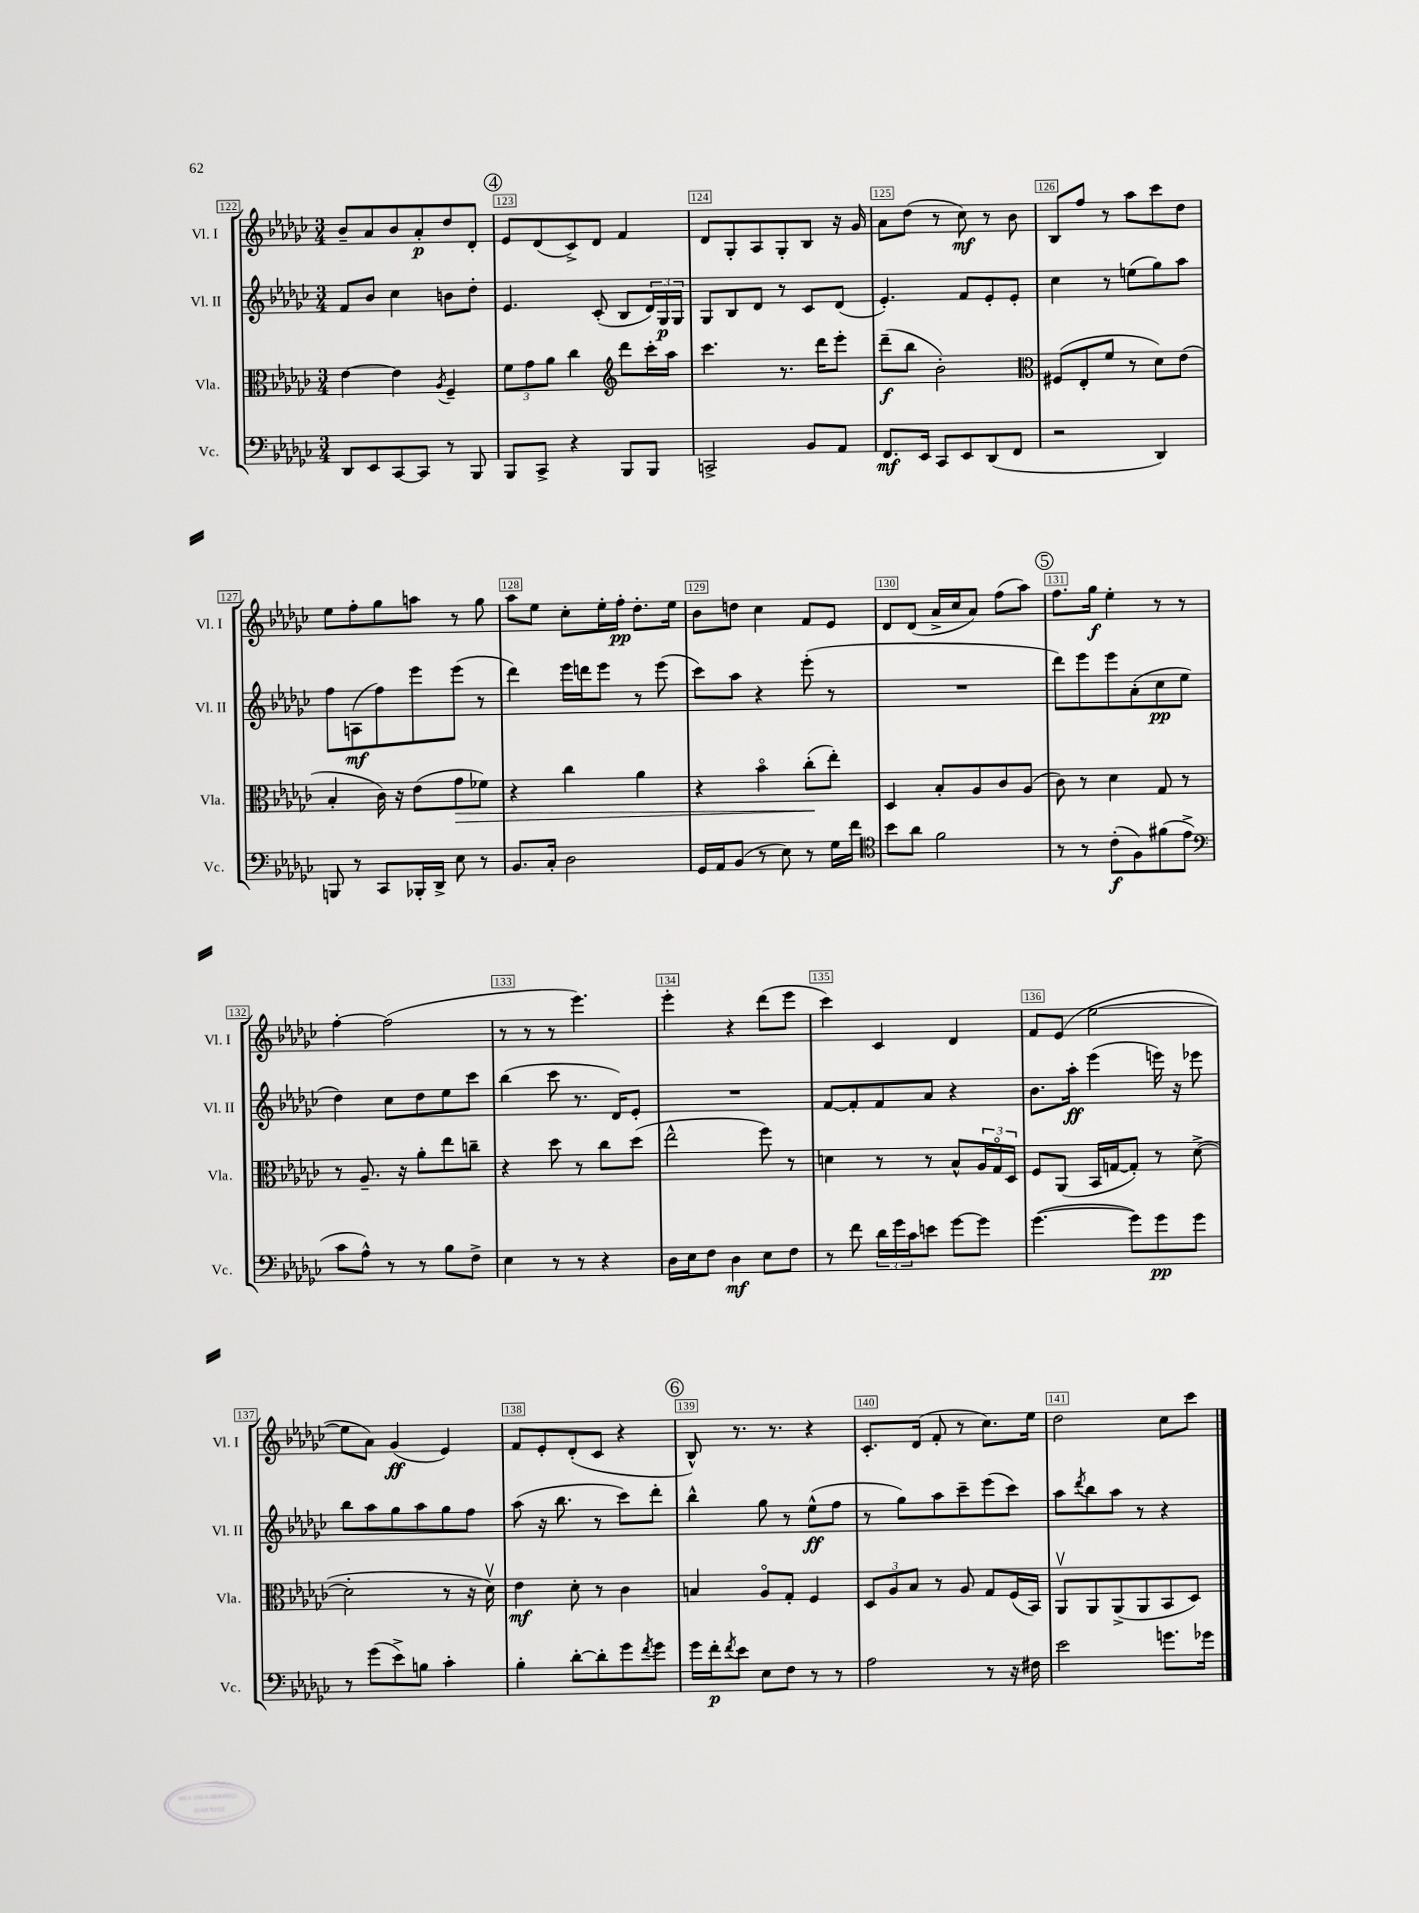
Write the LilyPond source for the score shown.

<<
\new StaffGroup <<
\new Staff = "s0" \with { instrumentName = "Vl. I" shortInstrumentName = "Vl. I" } {
    \clef treble \key ges \major \numericTimeSignature \time 3/4
    bes'8-- aes'8 bes'8 aes'8-.\p des''8 des'8-. |
    \mark \markup { \circle "4" } ees'8 des'8( ces'8->) des'8 f'4 |
    des'8 ges8-. aes8 ges8-. bes8 r16 ges'16 |
    aes'8 des''8( r8 ces''8\mf) r8 bes'8 |
    bes8 f''8 r8 aes''8 ces'''8 des''8 |
    ees''8 f''8-. ges''8 a''8 r8 ges''8 |
    aes''8 ees''8 ces''8-. ees''16-. f''16-.\pp des''8.-. ees''16 |
    bes'8 d''8 ces''4 f'8 ees'8 |
    des'8 des'8( aes'16-> ces''16 aes'8) f''8( aes''8) |
    \mark \markup { \circle "5" } f''8. ges''16\f ees''4-. r8 r8 |
    f''4~-. f''2( |
    r8 r8 r8 ees'''4.) |
    ees'''4-. r4 des'''8( ees'''8 |
    ces'''4) ces'4 des'4 |
    f'8 ees'8( ees''2~ |
    ees''8 aes'8) ges'4\ff( ees'4) |
    f'8 ees'8-. des'8-.( ces'8 r4 |
    \mark \markup { \circle "6" } bes8-^) r8. r8. r4 |
    ces'8.-. des'16( f'8-. r8 ces''8.) ees''16 |
    des''2 ces''8 ces'''8 \bar "|." |
}
\new Staff = "s1" \with { instrumentName = "Vl. II" shortInstrumentName = "Vl. II" } {
    \clef treble \key ges \major \numericTimeSignature \time 3/4
    f'8 bes'8 ces''4 b'8 des''8-. |
    \mark \markup { \circle "4" } ees'4. ces'8-.( bes8 \tuplet 3/2 { des'16) ges16\p ges16 } |
    ges8 bes8 des'8 r8 ces'8 des'8( |
    ees'4.-.) f'8 ees'8-. ees'8-. |
    ces''4 r8 e''8( ges''8) aes''8 |
    f''8 a8\mf( f''8) ees'''8 ees'''8( r8 |
    des'''4) ees'''16 d'''16 ees'''8 r8 ees'''8( |
    ces'''8) aes''8 r4 ees'''8-.( r8 |
    R2. |
    \mark \markup { \circle "5" } des'''8) ees'''8 ees'''8 aes'8-.( ces''8\pp ees''8 |
    des''4) ces''8 des''8 ees''8 ces'''8 |
    bes''4( ces'''8 r8. des'16) ees'8-. |
    R2. |
    f'8~ f'8-. f'8 aes'8 r4 |
    bes'8. aes''16-.\ff ees'''4( e'''16) r16 ees'''8 |
    bes''8 aes''8 ges''8 aes''8 ges''8 f''8 |
    aes''8( r16 bes''8. r8 ces'''8) des'''8-. |
    \mark \markup { \circle "6" } bes''4-^ ges''8 r8 ees''8-^\ff( f''8 |
    r8 ges''8) aes''8 ces'''8-- ees'''8( ces'''8) |
    aes''8 \acciaccatura { des'''8 } bes''8 aes''8 r8 r4 \bar "|." |
}
\new Staff = "s2" \with { instrumentName = "Vla." shortInstrumentName = "Vla." } {
    \clef alto \key ges \major \numericTimeSignature \time 3/4
    ees'4~ ees'4 \acciaccatura { aes8 } f4-- |
    \mark \markup { \circle "4" } \tuplet 3/2 { f'8 ges'8 aes'8 } ces''4 \clef treble des'''8 ces'''16-. aes''16 |
    ces'''4. r8. des'''16 ees'''8-. |
    des'''8--\f( bes''8 bes'2-.) |
    \clef alto fis8( ees8-. f'8 r8 des'8) ees'8( |
    bes4-. ces'16) r16 ees'8( ges'8\> fes'8) |
    r4 ces''4 aes'4 |
    r4 bes'4\flageolet ces''8-.\!( ees''8-.) |
    des4 bes8-. aes8 ces'8 aes8( |
    \mark \markup { \circle "5" } ces'8) r8 des'4 ges8 r8 |
    r8 aes8.-- r16 aes'8-. ees''8 c''8-- |
    r4 des''8 r8 ces''8 des''8( |
    ees''2-^ f''8) r8 |
    d'4 r8 r8 bes8-^ \tuplet 3/2 { aes16 ges16\flageolet des16 } |
    f8 aes,8( bes,16 g16~ g8-.) r8 des'8~->( |
    des'2-. r8 r16 des'16\upbow) |
    ees'4\mf des'8-. r8 ces'4 |
    \mark \markup { \circle "6" } b4 aes8\flageolet ges8-. f4 |
    \tuplet 3/2 { des8 aes8 bes8 } r8 aes8 ges8 f16( bes,16) |
    aes,8\upbow aes,8 aes,8->( aes,8 bes,8 des8) \bar "|." |
}
\new Staff = "s3" \with { instrumentName = "Vc." shortInstrumentName = "Vc." } {
    \clef bass \key ges \major \numericTimeSignature \time 3/4
    des,8 ees,8 ces,8~ ces,8 r8 bes,,8 |
    \mark \markup { \circle "4" } bes,,8 ces,8-> r4 bes,,8 bes,,8 |
    c,2-> bes,8 aes,8 |
    f,8.\mf ees,16 ces,8 ees,8 des,8( f,8 |
    r2 des,4) |
    b,,8 r8 ces,8 bes,,16-. des,16-> ees8 r8 |
    bes,8. ces16-. des2 |
    ges,16 aes,16 bes,8( r8 ees8) r8 ges16 f'16 |
    \clef tenor bes'8 aes'8 f'2 |
    \mark \markup { \circle "5" } r8 r8 ces'8-.\f( f8) fis'8( ees'8-> |
    \clef bass ces'8 aes8-^) r8 r8 bes8 f8-> |
    ees4 r8 r8 r4 |
    des16 ees16 f8 des4\mf ees8 f8 |
    r8 f'8 \tuplet 3/2 { des'16 ges'16 ces'16 } e'8 ges'8~ ges'8 |
    ges'4.~( ges'8) ges'8\pp ges'8 |
    r8 ges'8( ees'8->) b8 ces'4-. |
    bes4-. des'8~-. des'8-. ges'8 \acciaccatura { f'8 } ges'8 |
    \mark \markup { \circle "6" } ges'16 f'16-.\p \acciaccatura { f'8 } ees'8 ees8 f8 r8 r8 |
    aes2 r8 r16 fis16 |
    ees'2 g'8. ges'16 \bar "|." |
}
>>
>>
\layout { \context { \Score currentBarNumber = #122 \override BarNumber.break-visibility = ##(#f #t #t) barNumberVisibility = #all-bar-numbers-visible \override BarNumber.stencil = #(make-stencil-boxer 0.1 0.3 ly:text-interface::print) } }
